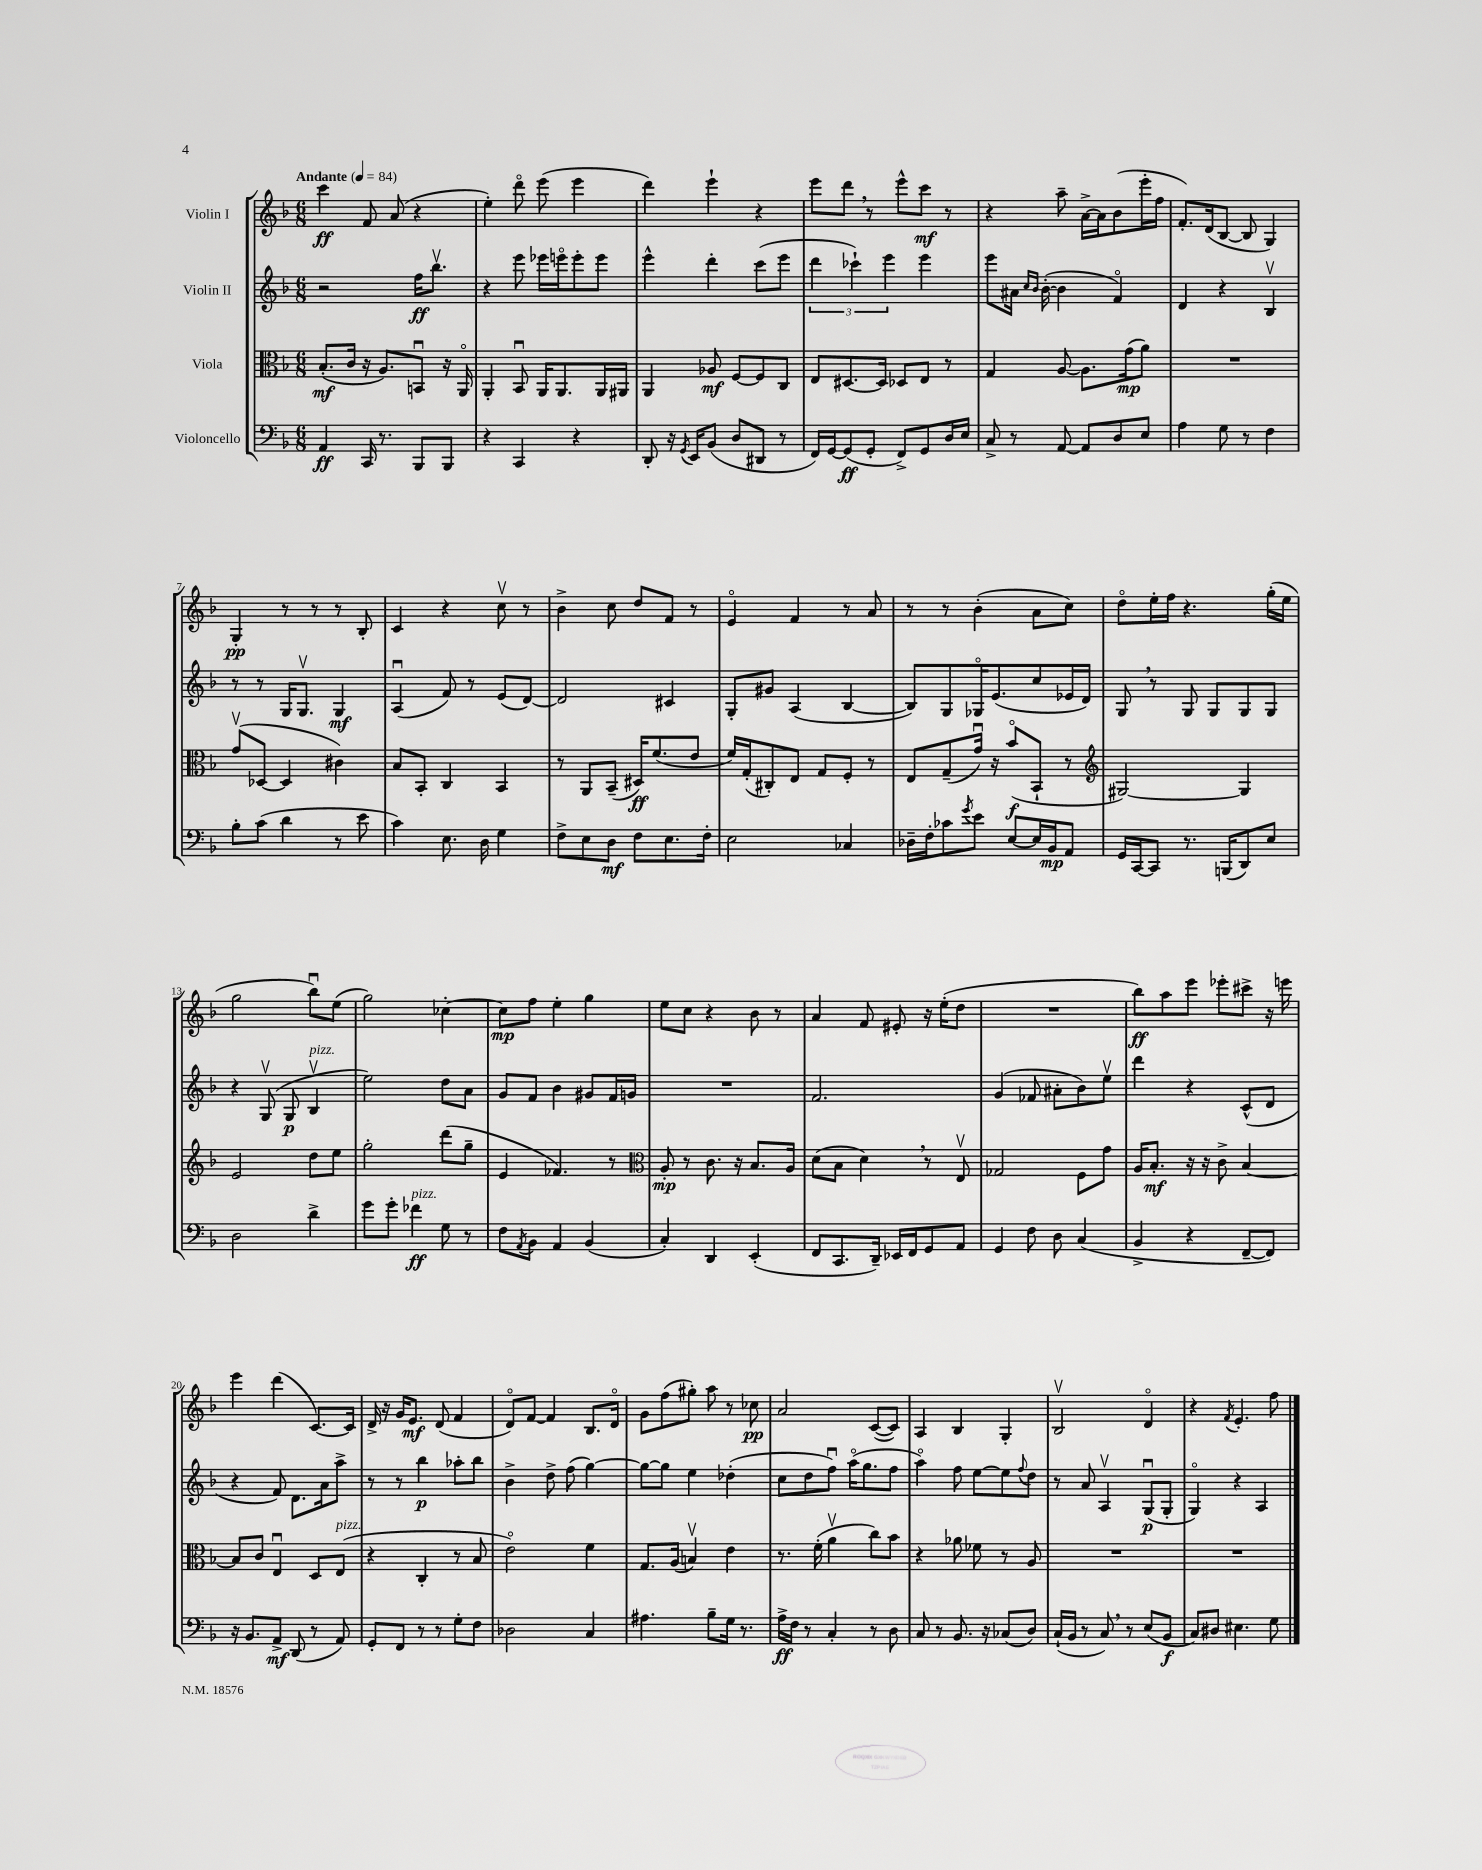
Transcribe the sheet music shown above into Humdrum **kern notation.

**kern	**dynam	**kern	**dynam	**kern	**dynam	**kern	**dynam
*part4	*part4	*part3	*part3	*part2	*part2	*part1	*part1
*staff4	*staff4	*staff3	*staff3	*staff2	*staff2	*staff1	*staff1
*I"Violoncello	*	*I"Viola	*	*I"Violin II	*	*I"Violin I	*
*clefF4	*	*clefC3	*	*clefG2	*	*clefG2	*
*k[b-]	*	*k[b-]	*	*k[b-]	*	*k[b-]	*
*M6/8	*	*M6/8	*	*M6/8	*	*M6/8	*
*MM84	*	*MM84	*	*MM84	*	*MM84	*
=1	=1	=1	=1	=1	=1	=1	=1
!	!	!	!	!	!	!LO:TX:a:B:t=Andante	!
4AA/	ff	(8.B-'/L	mf	2r	.	4ccc\	ff
.	.	16c/Jk	.	.	.	.	.
16CC/	.	16r	.	.	.	8f/	.
8.r	.	8.A/L)	.	.	.	.	.
.	.	.	.	.	.	(8a/	.
8BBB-/L	.	8BBnu/J	.	16ff\KL	ff	4r	.
.	.	.	.	8.bb-v\J	.	.	.
8BBB-/J	.	16r	.	.	.	.	.
.	.	16AA/	.	.	.	.	.
=2	=2	=2	=2	=2	=2	=2	=2
4r	.	4AA'/	.	4r	.	4ee'\)	.
4CC/	.	8BB-u/	.	8eee\	.	8ddd\	.
.	.	16AA/KL	.	16eee-X\LL	.	(8eee\	.
.	.	8.AA/	.	16eeen\J	.	.	.
4r	.	.	.	8eee'\	.	4eee\	.
.	.	16AA/L	.	8eee\J	.	.	.
.	.	16AA#X/JJ	.	.	.	.	.
=3	=3	=3	=3	=3	=3	=3	=3
8DD'/	.	4AA/	.	4eee^^\	.	4ddd\)	.
16r	.	.	.	.	.	.	.
8qGG/	.	.	.	.	.	.	.
16EE/KL	.	.	.	.	.	.	.
(8BB-/J	.	8A-X/	mf	4ddd'\	.	4eee`\	.
8D/L	.	[8F/L	.	.	.	.	.
8DD#X/J	.	8F/]	.	(8ccc\L	.	4r	.
8r	.	8C/J	.	8eee\J	.	.	.
=4	=4	=4	=4	=4	=4	=4	=4
16FF/LL)	.	8E/L	.	6ddd\	.	8eee\L	.
[16GG/J	.	.	.	.	.	.	.
(8GG/]	ff	[8.D#X/	.	.	.	8ddd,\J	.
.	.	.	.	6ccc-X`\)	.	.	.
8GG'/J	.	.	.	.	.	8r	.
.	.	16D#/Jk]	.	.	.	.	.
.	.	.	.	6eee\	.	.	.
8FF^/L)	.	8D-X/L	.	.	.	8eee^^\L	.
8GG/	.	8E/J	.	4eee\	.	8ccc\J	mf
16D/L	.	8r	.	.	.	8r	.
16E/JJ	.	.	.	.	.	.	.
=5	=5	=5	=5	=5	=5	=5	=5
8C^/	.	4G/	.	8eee\L	.	4r	.
8r	.	.	.	16a#X\Jk	.	.	.
.	.	.	.	16qqcc/LL	.	.	.
.	.	.	.	16qqb-/JJ	.	.	.
.	.	.	.	([16b-'\	.	.	.
[8AA/	.	[8A/	.	4b-\]	.	8aa~\	.
8AA/L]	.	8.A\L]	.	.	.	[16a^\LL	.
.	.	.	.	.	.	16a\J]	.
8D/	.	.	.	4f/)	.	(8b-\	.
.	.	(16g\k	mp	.	.	.	.
8E/J	.	8a\J)	.	.	.	16eee'\L	.
.	.	.	.	.	.	16ff\JJ	.
=6	=6	=6	=6	=6	=6	=6	=6
4A\	.	2.r	.	4d/	.	8.f'/L)	.
.	.	.	.	.	.	(16d/k	.
8G\	.	.	.	4r	.	[8B-/J	.
8r	.	.	.	.	.	8B-/]	.
4F\	.	.	.	4B-v/	.	4G/)	.
!!LO:LB:g=z
=7	=7	=7	=7	=7	=7	=7	=7
8B-'\L	.	(8gv/L	.	8r	.	4G'/	pp
(8c\J	.	[8D-X/J	.	8r	.	.	.
4d\	.	4D-/]	.	16G/KL	.	8r	.
.	.	.	.	8.Gv/J	.	.	.
.	.	.	.	.	.	8r	.
8r	.	4c#X\)	.	4G/	mf	8r	.
8e\	.	.	.	.	.	8B-'/	.
=8	=8	=8	=8	=8	=8	=8	=8
4c\)	.	8B-/L	.	(4Au/	.	4c/	.
.	.	8BB-'/J	.	.	.	.	.
8.E\	.	4C/	.	8f/)	.	4r	.
.	.	.	.	8r	.	.	.
16D\	.	.	.	.	.	.	.
4G\	.	4BB-/	.	(8e/L	.	8ccv\	.
.	.	.	.	[8d/J)	.	8r	.
=9	=9	=9	=9	=9	=9	=9	=9
8F^\L	.	8r	.	2d/]	.	4b-^\	.
8E\	.	8AA/L	.	.	.	.	.
8D\J	mf	(8BB-~/J	.	.	.	8cc\	.
8F\L	.	16D#X/KL)	ff	.	.	8dd/L	.
.	.	(8.f/	.	.	.	.	.
8.E\	.	.	.	4c#X/	.	8f/J	.
.	.	8e/J	.	.	.	8r	.
16F'\Jk	.	.	.	.	.	.	.
=10	=10	=10	=10	=10	=10	=10	=10
2E\	.	16f/LL)	.	8G'/L	.	4e/	.
.	.	(16G'/J	.	.	.	.	.
.	.	8C#X'/)	.	8g#X/J	.	.	.
.	.	8E/J	.	(4A/	.	4f/	.
.	.	8G/L	.	.	.	.	.
4C-X/	.	8F'/J	.	[4B-/	.	8r	.
.	.	8r	.	.	.	8a/	.
=11	=11	=11	=11	=11	=11	=11	=11
16D-X~\LL	.	8E/L	.	8B-/L])	.	8r	.
16F'\J	.	.	.	.	.	.	.
8c-X\	.	(8G~/	.	8G/	.	8r	.
8qg/	.	.	.	.	.	.	.
8e\J	.	16gu/Jk)	.	16G-X/K	.	(4b-'\	.
.	.	16r	.	(8.e/	.	.	.
[8E/L	.	(8b-/L	f	.	.	.	.
16E/L]	.	8BB-`/J	.	8cc/	.	8a\L	.
16BB-/J	mp	.	.	.	.	.	.
8AA/J	.	8r	.	16e-X/L	.	8cc\J)	.
.	.	.	.	16d/JJ)	.	.	.
=12	=12	=12	=12	=12	=12	=12	=12
*	*	*clefG2	*	*	*	*	*
16GG/LL	.	[2G#X/)	.	8G,/	.	8dd\L	.
[16CC/J	.	.	.	.	.	.	.
8CC/J]	.	.	.	8r	.	16ee'\L	.
.	.	.	.	.	.	16ff\JJ	.
8.r	.	.	.	8G/	.	4.r	.
.	.	.	.	8G/L	.	.	.
(16BBBn/KL	.	.	.	.	.	.	.
8DD/)	.	4G#/]	.	8G/	.	.	.
8E/J	.	.	.	8G/J	.	(16gg'\LL	.
.	.	.	.	.	.	16ee\JJ	.
!!LO:LB:g=z
=13	=13	=13	=13	=13	=13	=13	=13
2D\	.	2e/	.	4r	.	2gg\	.
.	.	.	.	(8Gv/	.	.	.
.	.	.	.	8G/	p	.	.
!	!	!	!	!LO:TX:a:i:t=pizz.	!	!	!
4d^\	.	8dd\L	.	4B-v/	.	8bb-u\L)	.
.	.	8ee\J	.	.	.	(8ee\J	.
=14	=14	=14	=14	=14	=14	=14	=14
8g\L	.	2gg'\	.	2ee\)	.	2gg\)	.
8g'\J	.	.	.	.	.	.	.
!LO:TX:a:i:t=pizz.	!	!	!	!	!	!	!
4f-X\	ff	.	.	.	.	.	.
8G\	.	(8ddd\L	.	8dd\L	.	[4cc-X'\	.
8r	.	8gg~\J	.	8a\J	.	.	.
=15	=15	=15	=15	=15	=15	=15	=15
8F\L	.	4e/	.	8g/L	.	8cc-\L]	mp
8qAA/	.	.	.	.	.	.	.
8BB-\J	.	.	.	8f/J	.	8ff\J	.
4AA/	.	4.f-X/)	.	4b-\	.	4ee'\	.
(4BB-/	.	.	.	8g#X/L	.	4gg\	.
.	.	8r	.	16f/L	.	.	.
.	.	.	.	16gn/JJ	.	.	.
=16	=16	=16	=16	=16	=16	=16	=16
*	*	*clefC3	*	*	*	*	*
4C'/)	.	8A'/	mp	2.r	.	8ee\L	.
.	.	8r	.	.	.	8cc\J	.
4DD/	.	8.c\	.	.	.	4r	.
.	.	16r	.	.	.	.	.
(4EE'/	.	8.B-/L	.	.	.	8b-\	.
.	.	.	.	.	.	8r	.
.	.	16A/Jk	.	.	.	.	.
=17	=17	=17	=17	=17	=17	=17	=17
8FF/L	.	(8d\L	.	2.f/	.	4a/	.
8.CC/	.	8B-\J	.	.	.	.	.
.	.	4d,\)	.	.	.	8f/	.
16DD~/Jk)	.	.	.	.	.	.	.
16EE-X/LL	.	.	.	.	.	8e#X'/	.
16FF/J	.	.	.	.	.	.	.
8GG/	.	8r	.	.	.	16r	.
.	.	.	.	.	.	(16ee'\KL	.
8AA/J	.	8Ev/	.	.	.	8dd\J	.
=18	=18	=18	=18	=18	=18	=18	=18
4GG/	.	2G-X/	.	(4g/	.	2.r	.
8F\	.	.	.	8f-X/	.	.	.
8D\	.	.	.	8a#X'\L	.	.	.
(4C/	.	8F\L	.	8b-\)	.	.	.
.	.	8g\J	.	8eev\J	.	.	.
=19	=19	=19	=19	=19	=19	=19	=19
4BB-^/	.	16A/KL	.	4ddd\	.	8bb-\L)	ff
.	.	8.B-'/J	mf	.	.	.	.
.	.	.	.	.	.	8aa\	.
4r	.	16r	.	4r	.	8eee\J	.
.	.	16r	.	.	.	.	.
.	.	8c^\	.	.	.	8eee-X'\L	.
[8FF~/L	.	[4B-/	.	(8c^^/L	.	8ccc#X^\J	.
8FF/J])	.	.	.	8d/J	.	16r	.
.	.	.	.	.	.	16eeen\	.
!!LO:LB:g=z
=20	=20	=20	=20	=20	=20	=20	=20
16r	.	8B-/L]	.	4r	.	4eee\	.
8.BB-/L	.	.	.	.	.	.	.
.	.	8c/J	.	.	.	.	.
8AA^/J	mf	4Eu/	.	8f/)	.	(4ddd\	.
(8DD/	.	.	.	8.d\L	.	.	.
8r	.	8D/L	.	.	.	[8.c/L)	.
.	.	.	.	16a\k	.	.	.
!	!	!LO:TX:a:i:t=pizz.	!	!	!	!	!
8AA/)	.	(8E/J	.	8aa^\J	.	.	.
.	.	.	.	.	.	16c/Jk]	.
=21	=21	=21	=21	=21	=21	=21	=21
8GG'/L	.	4r	.	8r	.	16d^/	.
.	.	.	.	.	.	16r	.
8FF/J	.	.	.	8r	.	16g/KL	.
.	.	.	.	.	.	8.e/J	mf
8r	.	4C'/	.	4bb-\	p	.	.
8r	.	.	.	.	.	(8d/	.
8G'\L	.	8r	.	8aa-X'\L	.	4f/	.
8F\J	.	8B-/	.	8bb-\J	.	.	.
=22	=22	=22	=22	=22	=22	=22	=22
2D-X\	.	2e\)	.	4b-^\	.	8d/L)	.
.	.	.	.	.	.	[8f/J	.
.	.	.	.	8dd^\	.	4f/]	.
.	.	.	.	(8ff\	.	.	.
4C/	.	4f\	.	[4gg\)	.	8.B-/L	.
.	.	.	.	.	.	16d/Jk	.
=23	=23	=23	=23	=23	=23	=23	=23
4.A#X\	.	8.G/L	.	8gg\L_	.	8g\L	.
.	.	.	.	8gg\J]	.	(8ff\	.
.	.	(16A/Jk	.	.	.	.	.
.	.	4Bnv/)	.	4ee\	.	8gg#X'\J)	.
8B-~\L	.	.	.	.	.	8aa\	.
16G\Jk	.	4e\	.	(4dd-X'\	.	8r	.
8.r	.	.	.	.	.	.	.
.	.	.	.	.	.	8cc-X\	pp
=24	=24	=24	=24	=24	=24	=24	=24
16A^\LL	ff	8.r	.	8cc\L	.	2a/	.
16F\JJ	.	.	.	.	.	.	.
8r	.	.	.	8dd\	.	.	.
.	.	(16f'\	.	.	.	.	.
4C'/	.	4av\	.	8ffu\J)	.	.	.
.	.	.	.	(16aa\KL	.	.	.
.	.	.	.	8.gg\	.	.	.
8r	.	8cc\L)	.	.	.	([8c/L	.
8D\	.	8b-\J	.	8ff\J	.	8c/J])	.
=25	=25	=25	=25	=25	=25	=25	=25
8C/	.	4r	.	4aa\)	.	4A/	.
8r	.	.	.	.	.	.	.
8.BB-/	.	8a-X\	.	8ff\	.	4B-/	.
.	.	8f-X\	.	[8ee\L	.	.	.
16r	.	.	.	.	.	.	.
(8C-X/L	.	8r	.	8ee\]	.	4G'/	.
.	.	.	.	8qqff/	.	.	.
8D/J)	.	8A/	.	8dd\J	.	.	.
=26	=26	=26	=26	=26	=26	=26	=26
(16C`/LL	.	2.r	.	8r	.	2B-v/	.
16BB-/JJ	.	.	.	.	.	.	.
8r	.	.	.	8a/	.	.	.
8C,/)	.	.	.	4Av/	.	.	.
8r	.	.	.	.	.	.	.
(8E/L	.	.	.	(8Gu/L	p	4d/	.
8BB-/J	f	.	.	8G'/J	.	.	.
=27	=27	=27	=27	=27	=27	=27	=27
8C/L)	.	2.r	.	4G/)	.	4r	.
8D#X/J	.	.	.	.	.	.	.
.	.	.	.	.	.	8qf/	.
4.E#X\	.	.	.	4r	.	4.e'/	.
.	.	.	.	4A/	.	.	.
8G\	.	.	.	.	.	8ff\	.
==	==	==	==	==	==	==	==
*-	*-	*-	*-	*-	*-	*-	*-
